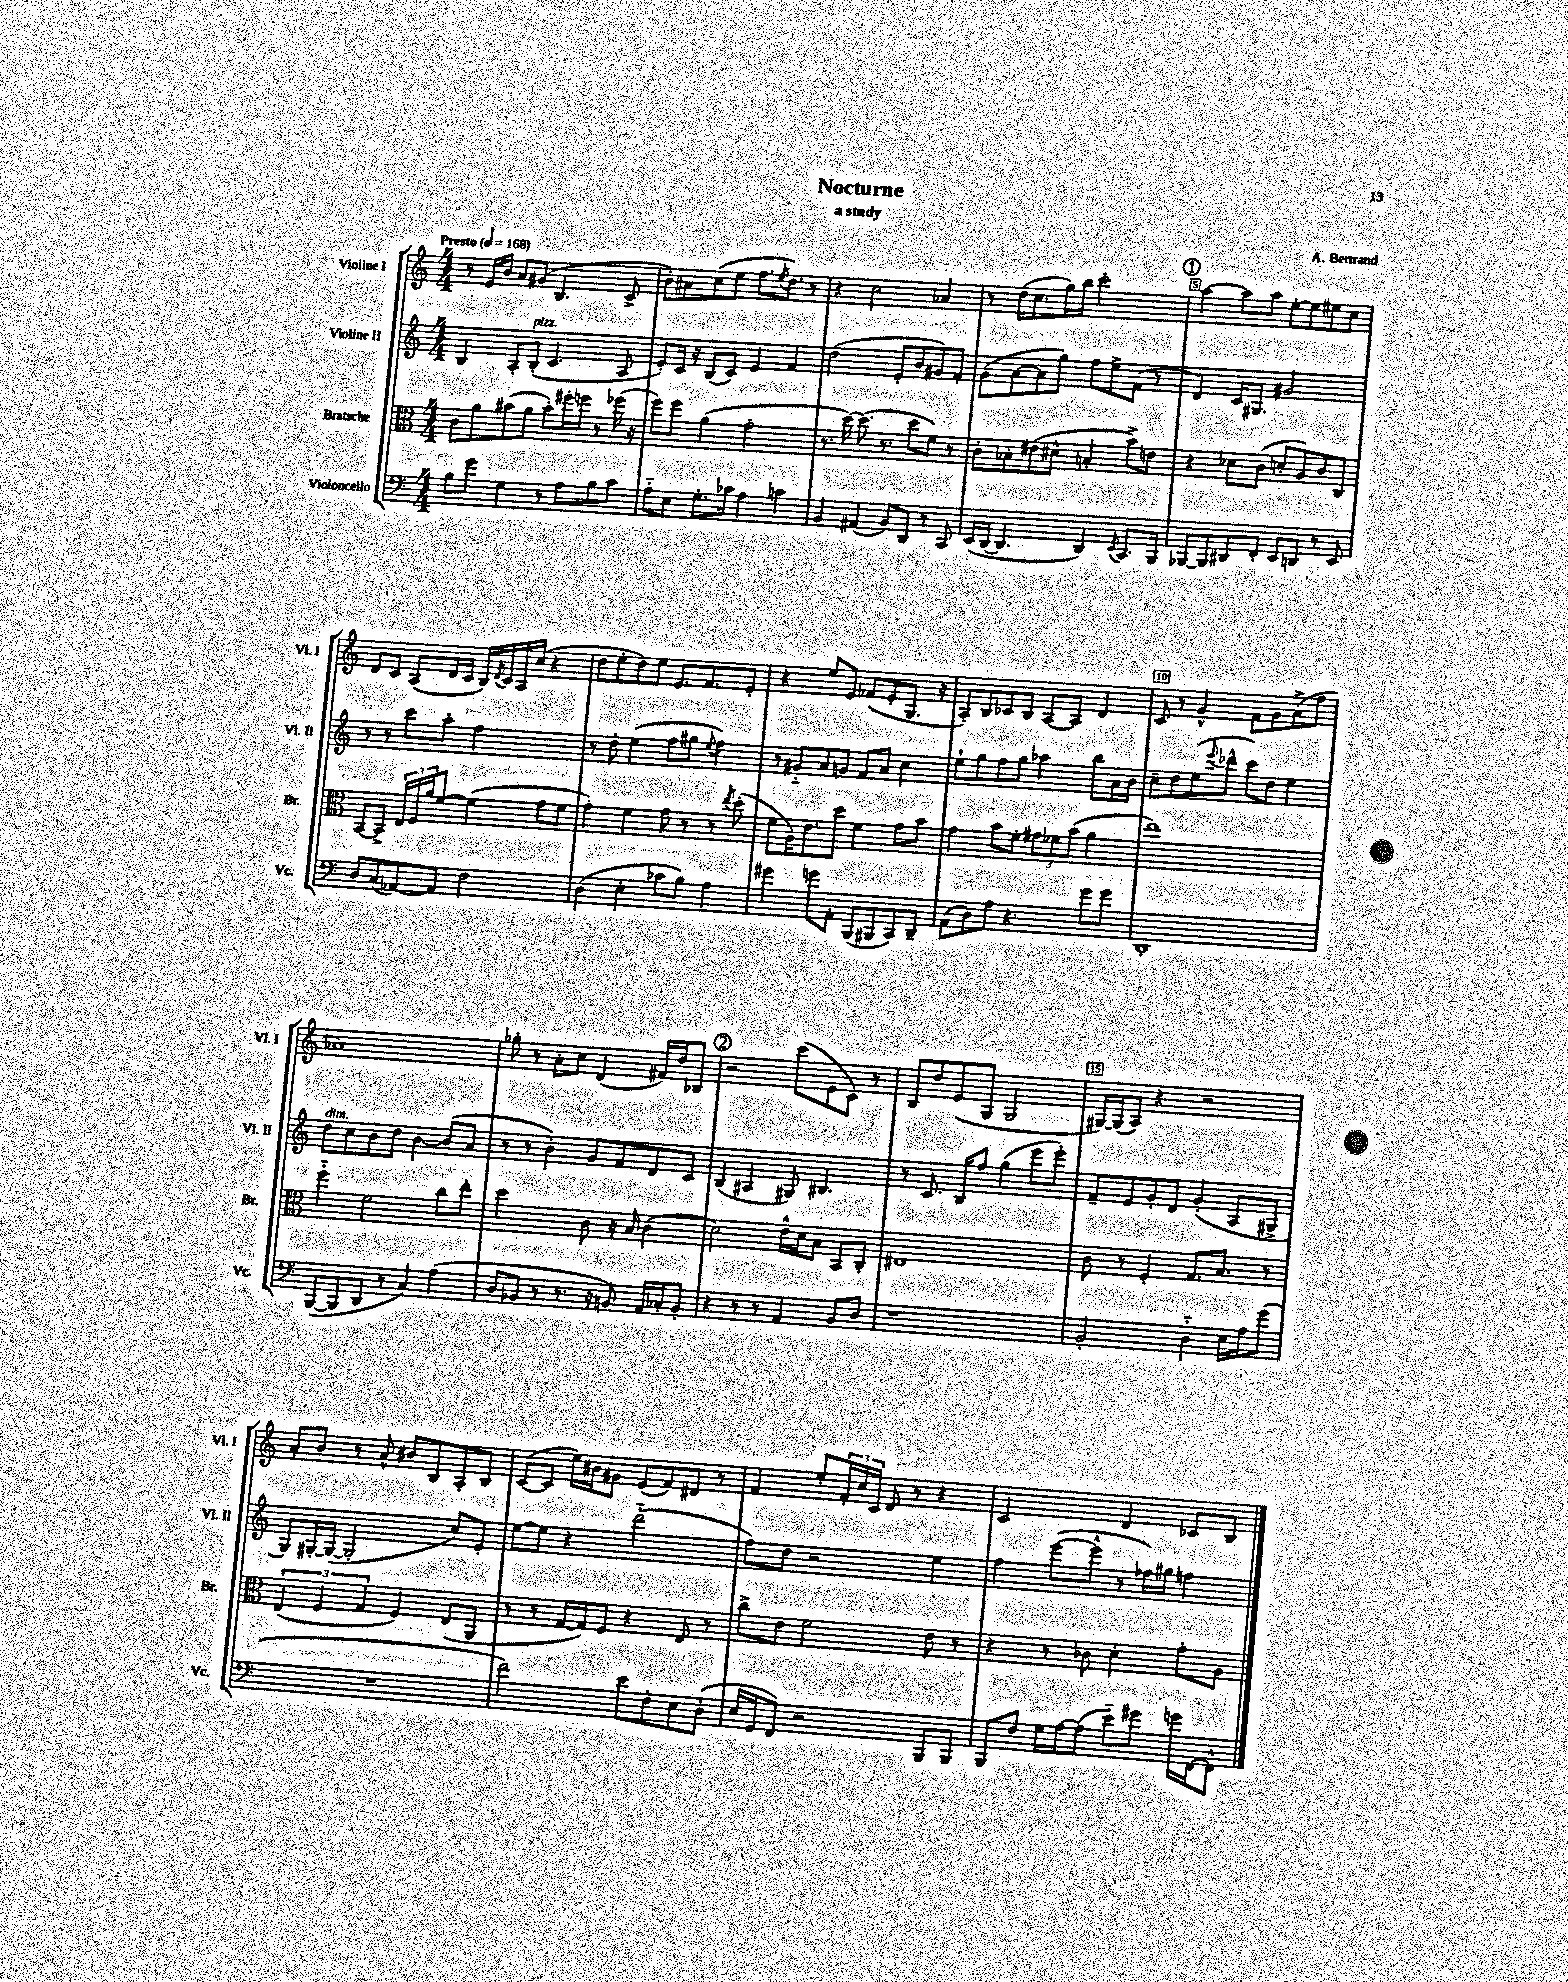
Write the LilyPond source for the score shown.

\header { title = "Nocturne" composer = "A. Bertrand" subtitle = "a study" }
<<
\new StaffGroup <<
\new Staff = "s0" \with { instrumentName = "Violine I" shortInstrumentName = "Vl. I" } {
    \clef treble \key c \major \numericTimeSignature \time 4/4 \tempo "Presto" 4 = 168
    r8 e'16 b'16 a'8 gis'8( b4. c'8-> |
    b'8-.) ais'8 c''8( e''8 f''8. \acciaccatura { e''8 } d''8.) r8 |
    r4 c''2 aes'4 |
    r8 d''16( c''8. g''16) b''16 c'''2-. |
    \mark \markup { \circle "1" } a''4~ a''8 a''8 e''8~-. e''8 eis''8 c''8 |
    d'8 c'8 a8( d'16 c'16 b16) \acciaccatura { d'8 } c'16 a16 c''16( r4 |
    d''8 e''8-. d''8) e''8 e'8. f'8. e'8-. |
    r4 e''8 e'8 fes'8( e'8-. g8. r16 |
    a8-.) b8 ces'8 b8 a8~ a8 d'4 |
    c'8 r8 g'4-^ f'8 g'8 a'8->( f''8 |
    aes'1) |
    ges''8-. r8 a'8-. c''8 d'4( fis'16) d''16 bes8 |
    \mark \markup { \circle "2" } r2 c'''8( e'8 c'8) r8 |
    b8 d''8 e'8( g8 g2 |
    gis16~) gis16( a8) r4 r2 |
    a'8-. b'8 r8 a'8-^ bis'8 b8 a8-. b8 |
    c'8~( c'8 e''16) bis'16 gis'8 e'8( f'8) dis'8 r8 |
    f'4 e''8-. \tuplet 3/2 { f'16-. c''16 c'16 } d'8 r8 r4 |
    c'2 d'4 ces'8 b8 \bar "|." |
}
\new Staff = "s1" \with { instrumentName = "Violine II" shortInstrumentName = "Vl. II" } {
    \clef treble \key c \major \numericTimeSignature \time 4/4
    b4 a8-. b8-.^\markup { \italic "pizz." }( c'4. a8 |
    e'8-.) c'16 r16 b8( c'8) e'4 f'4 |
    d''2( e'8-. b'8 gis'8) f'8-. |
    g'8( a'8~ a'8 g''8) f''8 e''8-> f'8( r8 |
    \mark \markup { \circle "1" } d'4) c'16 gis8. gis'2 |
    r8 r8 c'''8 a''8-. f''2 |
    r8 d''8-. e''4( f''8 gis''8 \appoggiatura { e''8 } f''4) |
    r8 gis'8-_ a'8 g'8 f'8 a'8 c''4 |
    e''8-! g''8 f''8 g''8 aes''4 b''8 a'16 b'16 |
    c''8-- d''8 e''8( \appoggiatura { e'''8 } des'''8-^ c'''8) d''8 e''4 |
    d''8^\markup { \italic "dim." } c''8 b'8 d''8 b'4~ b'8( a'8 |
    r8 r8 b'4-.) g'8 f'8 d'8 c'8 |
    \mark \markup { \circle "2" } b4( ais4 gis8) bis4. |
    r8 c'8. b16 f''8 g''4( e'''8 e'''8-.) |
    f'8-- e'8 g'8-. d'8 g'4-.( a8 gis8-> |
    g8) gis16~-. gis16~( gis2-. c''8) e'8-. |
    e''8~ e''8 r4 d'''2-_( |
    f''8) d''8 r2 e''4 |
    f''4 e'''8~( e'''8-^ r8 fes''16) gis''16 f''4 \bar "|." |
}
\new Staff = "s2" \with { instrumentName = "Bratsche" shortInstrumentName = "Br." } {
    \clef alto \key c \major \numericTimeSignature \time 4/4
    c'8 a'8 bis'8( a'8 bis'8-.) fis''16-. f''16 r8 fes''16( r16 |
    f''8) f''8 a'4( g'2-. |
    r8. d''16~) d''8.( r8. d''8 f'8) r8 |
    c'8-. bes8-. eis'8( dis'8-^ b4-. b'8->) e'8 |
    \mark \markup { \circle "1" } r4 des'8 c'8( d'8-. a8) c'8 c8 |
    b,8~ b,8-> \tuplet 3/2 { e16 f16 a'16 } f'8~ f'4( g'8 f'8 |
    g'4-.) f'4 g'8 r8 r8 \acciaccatura { e''8 } d''8-.( |
    f'8 a16) e'8. d''8 f'4 g'8 b'8 |
    g'4 b'8 f'8-. \tuplet 3/2 { gis'8 fes'8 b'8( } a'4 |
    e''1) |
    f''4-_ f'2 c''8 e''8-. |
    d''2 c'8 r16 b16 c'4( |
    \mark \markup { \circle "2" } d'2) e'16-^ d'16 b8 b,8 c8-. |
    eis1 |
    c'8 r8 f4-. g8. b8. r8 |
    \tuplet 3/2 { e4( f4 g4 } f4) e8( a,8 |
    r8 r8 g16~ g16) f8 r4 e8 r8 |
    c''8-> e'8 f'2 e'8 r8 |
    r4 r8 ces'8 d'4-. g'8-. a8 \bar "|." |
}
\new Staff = "s3" \with { instrumentName = "Violoncello" shortInstrumentName = "Vc." } {
    \clef bass \key c \major \numericTimeSignature \time 4/4
    b8 g'8 g4 r8 a8 b8 c'8 |
    a8-_ e8 g8.-. ces'16 a4 c'4 |
    b,4 ais,4( b,8) d,8 r8 c,8 |
    e,16( d,16~ d,4. d,4) \acciaccatura { e,8 } c,8. b,,16 |
    \mark \markup { \circle "1" } bes,,8~ bes,,8 dis,8 f,8-. e,8 d,8 r8 e,8 |
    d8 c8( aes,8~) aes,8 f2 |
    d4( e4-. ces'8 b8) a4 |
    gis'4 g'8 a,8-. b,,8( bis,,8 c,8) d,8-- |
    a,8( d8) a8 r4. g'8 g'8 |
    d,1-. |
    b,,8~( b,,8 d,8 r8 c4) a4( |
    d8 bes,8 r8 r8. r16 b,8) a,16 ces16-. b,8-. |
    \mark \markup { \circle "2" } r4 r8 r8 a,4 b,8 d8 |
    r1 |
    b,2-. d4-_ e16 a16 g'8( |
    R1 |
    f'2) e'8 f8-. e8 d8-.( |
    e16 g,16 f,8) r2 b,,8 b,,8 |
    b,,8 f8 g16 a16~ a8( e'8-_) gis'8 g'16 f,16~ f,8-^ \bar "|." |
}
>>
>>
\layout { \context { \Score \override BarNumber.break-visibility = ##(#f #t #t) barNumberVisibility = #(every-nth-bar-number-visible 5) \override BarNumber.stencil = #(make-stencil-boxer 0.1 0.3 ly:text-interface::print) } }
